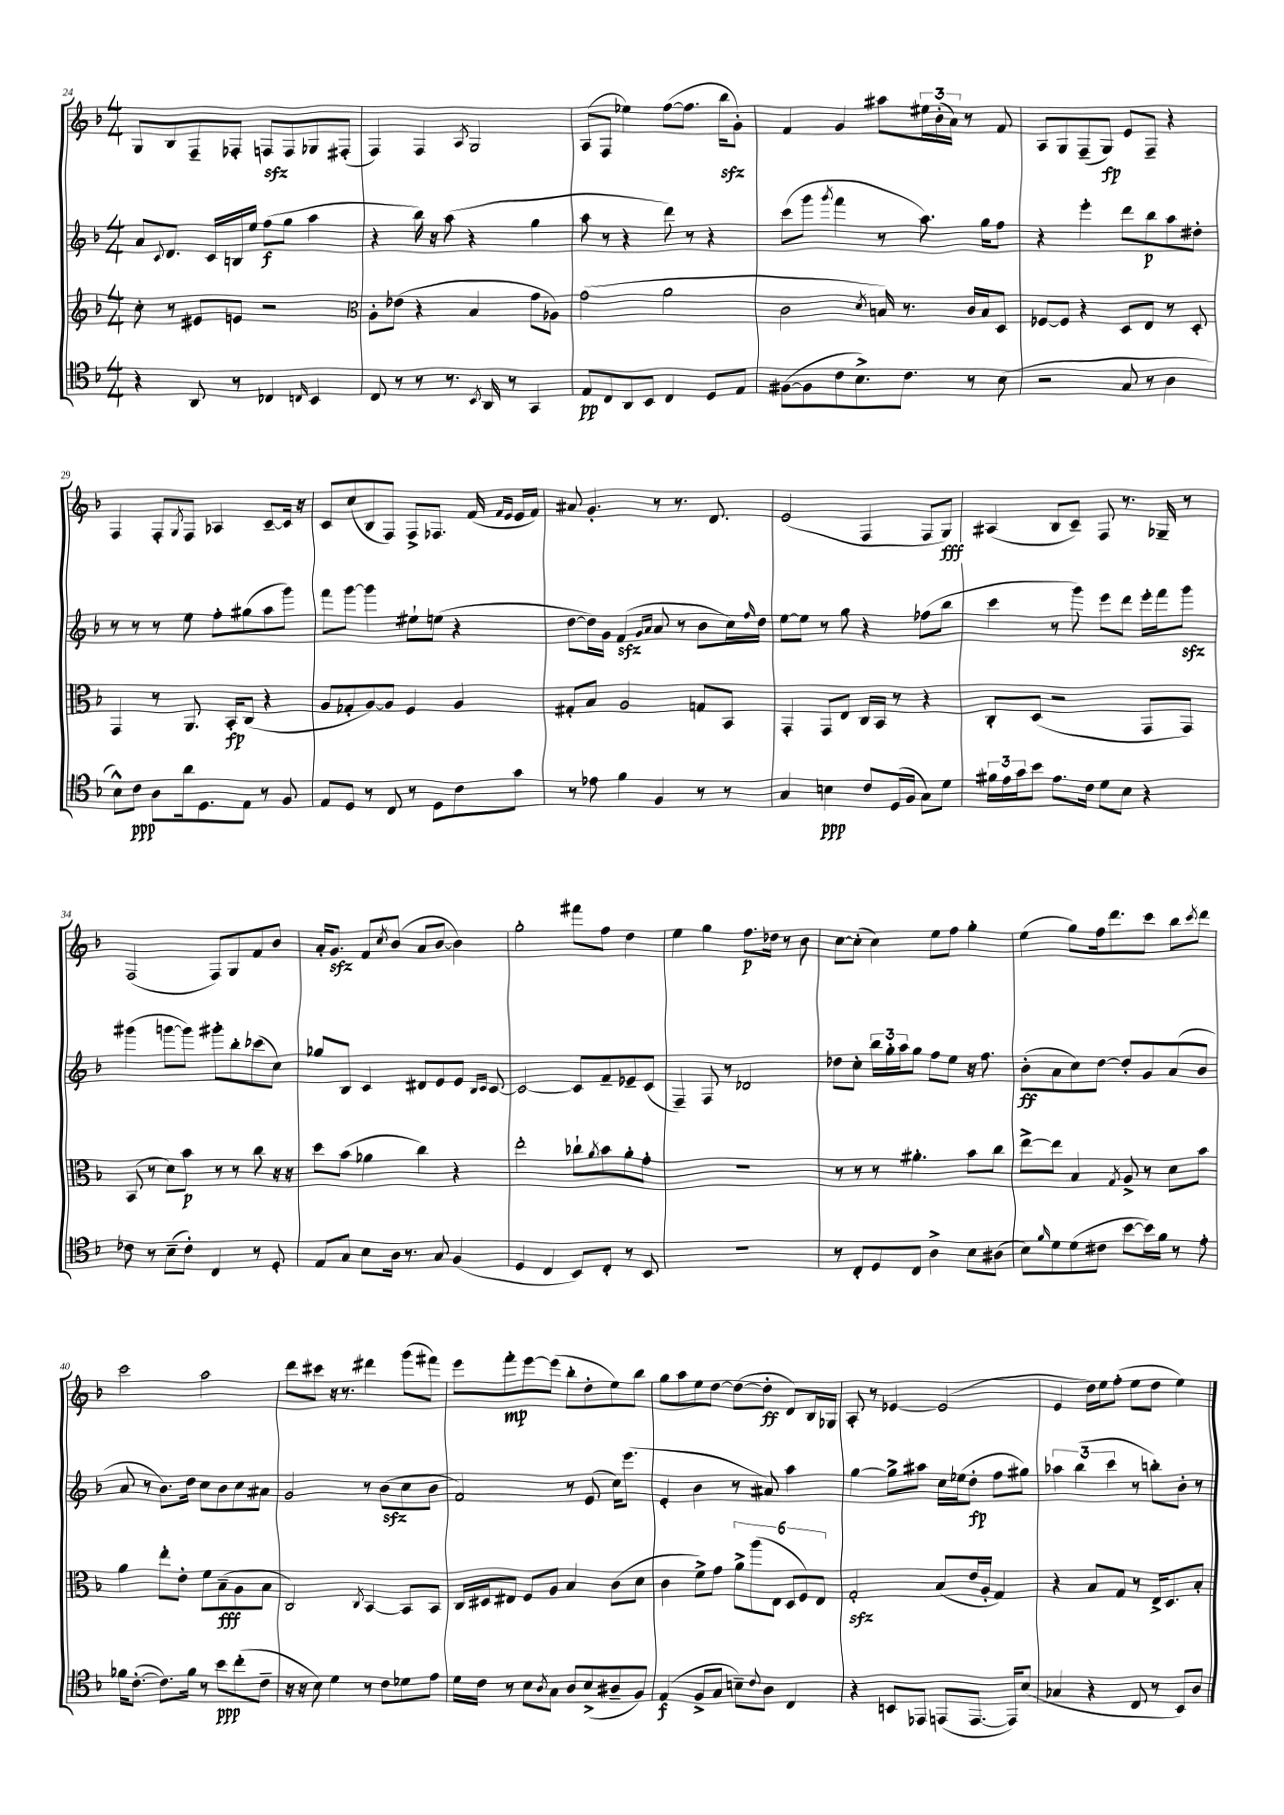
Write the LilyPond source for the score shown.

<<
\new StaffGroup <<
\new Staff = "s0" {
    \clef treble \key f \major \numericTimeSignature \time 4/4
    g8 bes8 f8-- fes8-. f8\sfz f8 ges8 fis8-.( |
    f4) f4 \acciaccatura { a8 } g2 |
    a8( f8 ees''4) f''8~( f''8. bes''16\sfz g'8-.) |
    f'4 g'4 ais''8 \tuplet 3/2 { eis''16 bes'16-.( a'16) } r8 f'8 |
    a8 g8 f8--( g8\fp) e'8 f8-- r4 |
    f4 f8-. \acciaccatura { g8 } f8 aes4 c'8~-- c'16 r16 |
    c'8 c''8( bes8 f8) f8-> fes8. f'16( \grace { f'16 e'16 } e'16 f'16) |
    ais'8 g'4.-. r8 r8. d'8. |
    e'2( f4 f8 g8\fff) |
    ais4( bes8 c'8--) f8 r8. ges16-- r8 |
    f2( f8) g8 f'8 bes'8 |
    a'16-. g'8.\sfz f'8 \acciaccatura { c''8 } bes'8( a'8 bes'8~ bes'4) |
    g''2-. fis'''8 f''8 d''4 |
    e''4 g''4 f''8.\p des''16 r8 bes'8 |
    c''8~ c''8-.( c''4) e''8 f''8 g''4-. |
    e''4( g''8) f''16 d'''8. c'''8 bes''8 \acciaccatura { c'''8 } d'''8 |
    c'''2 a''2 |
    d'''8 cis'''8 r16 r8. dis'''4 g'''8( fis'''8) |
    e'''8 f'''8-.\mp e'''8~ e'''8( bes''8-. d''8-. e''8) bes''8 |
    g''8 a''8 e''8 d''8~ d''8~( d''8-.\ff d'8) bes16 ges16 |
    a8-. r8 ees'4~ ees'2( |
    e'4 d''16) e''16 f''8-.( e''8 d''8 e''4) \bar "|." |
}
\new Staff = "s1" {
    \clef treble \key f \major \numericTimeSignature \time 4/4
    a'8 \appoggiatura { c'8 } d'8. c'16 b16 e''16 f''8\f( g''8 a''4 |
    r4 bes''16) r16 a''8( r4 g''4 |
    a''8 r8 r4 d'''8) r8 r4 |
    c'''8( g'''8 \acciaccatura { g'''8 } f'''4 r8 a''8.) g''16 f''8 |
    r4 e'''4-. d'''8 bes''8\p a''8 dis''8-. |
    r8 r8 r8 e''8 f''8-. gis''8( a''8 g'''8) |
    f'''8 g'''8~ g'''4 eis''8-! e''8( r4 |
    d''8~ d''16) g'16 f'4\sfz( \grace { g'16 a'16 } a'8 r8 bes'8 c''16) \grace { f''16 } d''16 |
    e''8~ e''8 r8 g''8 r4 fes''8( bes''8 |
    c'''4 r8 g'''8) e'''8 d'''8 e'''16-. f'''16 g'''8\sfz |
    gis'''4( g'''8~ g'''8) gis'''8-. bes''8-. ces'''8( c''8) |
    ges''8 bes8 c'4 dis'8 e'8 e'8 \grace { bes16 c'16 } c'8~ |
    c'2~ c'8 f'8-- ees'8-- c'8( |
    f4--) f8 r8 des'2 |
    des''8 c''8-. \tuplet 3/2 { bes''16 g''16-. a''16 } g''8 f''8 e''8 r16 f''8. |
    bes'8-.\ff( a'8 c''8) d''8~ d''8-. g'8 a'8( bes'8 |
    a'8 r8 bes'8.) d''16 c''8 bes'8 c''8 ais'8 |
    g'2 r8 bes'8\sfz( c''8 bes'8 |
    f'2) r8 e'8( c''16) e'''8.( |
    e'4-. bes'4 r8 ais'8) a''4 |
    g''4~ g''8-> ais''8 c''16 ees''16( d''8-.\fp f''8 gis''8) |
    \tuplet 3/2 { aes''4 bes''4( c'''4 } r8 b''8-.) bes'8-. r8 \bar "|." |
}
\new Staff = "s2" {
    \clef treble \key f \major \numericTimeSignature \time 4/4
    c''8-. r8 eis'8 e'8 r2 |
    \clef alto a8-. ees'8( r4 bes4 g'8 aes8) |
    g'2( a'2 |
    c'2 \acciaccatura { d'8 } b16) r8. c'16 b16 d8 |
    fes8~ fes8 r4 d8 e8 r8 d8-. |
    g,4 r8 a,8. bes,16-.\fp c8( r4 |
    a8 ges8-. a8~) a8 f4 a4 |
    gis8-. bes8 a2 g8 bes,8 |
    g,4-. g,8 e8 c16 bes,16 r8 r4 |
    c8-. d8( r2 g,8 g,8) |
    bes,8( r8 d'8) bes'8\p r8 r8 c''8 r16 r16 |
    d''8 bes'8( aes'4 c''4) r4 |
    e''2-. ces''8-! \acciaccatura { a'8 } bes'8 a'8-. g'8-. |
    R1 |
    r8 r8 r8 ais'4.-. bes'8 c''8 |
    e''8~-> e''8 bes4 \acciaccatura { g8 } a8-> r8 d'8 bes'8 |
    a'4 e''8-. e'8-. f'8 bes8--\fff( a8 bes8 |
    c2) \acciaccatura { c8 } bes,4~ bes,8 bes,8 |
    c16 dis16 eis8 f8 a8 bes4 c'8( d'8 |
    c'4 f'8->) g'8 \tuplet 6/4 { a'8-> a''8( e8 d8 f8) e8 } |
    g2-.\sfz bes8( e'16 a16-. g4) |
    r4 bes8 g8 r8 e16-> d8. bes8-. \bar "|." |
}
\new Staff = "s3" {
    \clef tenor \key f \major \numericTimeSignature \time 4/4
    r4 a,8 r8 ces4 \grace { c16 } bes,4 |
    c8 r8 r8 r8. \acciaccatura { bes,8 } a,16 r8 g,4 |
    e8\pp c8 a,8 bes,8 c4 d8 e8 |
    fis8~( fis8 c'8 bes8.->) c'8. r8 bes8( |
    r2 g8 r8 a4 |
    bes8-^) c'8\ppp a8 a'16 d8. e8 r8 f8 |
    e8 d8 r8 c8 r8 d8 c'8 g'8 |
    r8 ees'8 f'4 f4 r8 r8 |
    g4 b4\ppp c'8 d16( f16 g8) d'8 |
    \tuplet 3/2 { fis'16 e'16 g'16 } bes'8 e'8. c'16 d'8 bes8 r4 |
    ces'8 r8 bes8--( ces'8-.) c4 r8 d8-. |
    e8 g8 bes8 a16 r8. g8 f4( |
    d4 c4 bes,8) c8-. r8 bes,8 |
    R1 |
    r8 c8-. d8 c8 a4-> bes8 ais8( |
    bes8) \grace { f'16 } d'8 d'8( cis'8 bes'8~ bes'16) f'16 r8 e'8-. |
    fes'16 c'8.~-.( c'8.) fes'16 r8 bes'8\ppp c''8-.( c'8-- |
    r16 r16 bes8) d'4 r8 c'8 des'8 e'8 |
    d'16 c'16 r8 bes8 \acciaccatura { a8 } g8 a8 bes8->( ais8-- f8) |
    e4\f( f8-> g8 b8--) \appoggiatura { c'8 } a8 c4 |
    r4 b,8 ees,8 e,8( e,8.~ e,16) bes8( |
    ges4 r4 c8 r8 bes,8) a8 \bar "|." |
}
>>
>>
\layout { \context { \Score currentBarNumber = #24 } }
